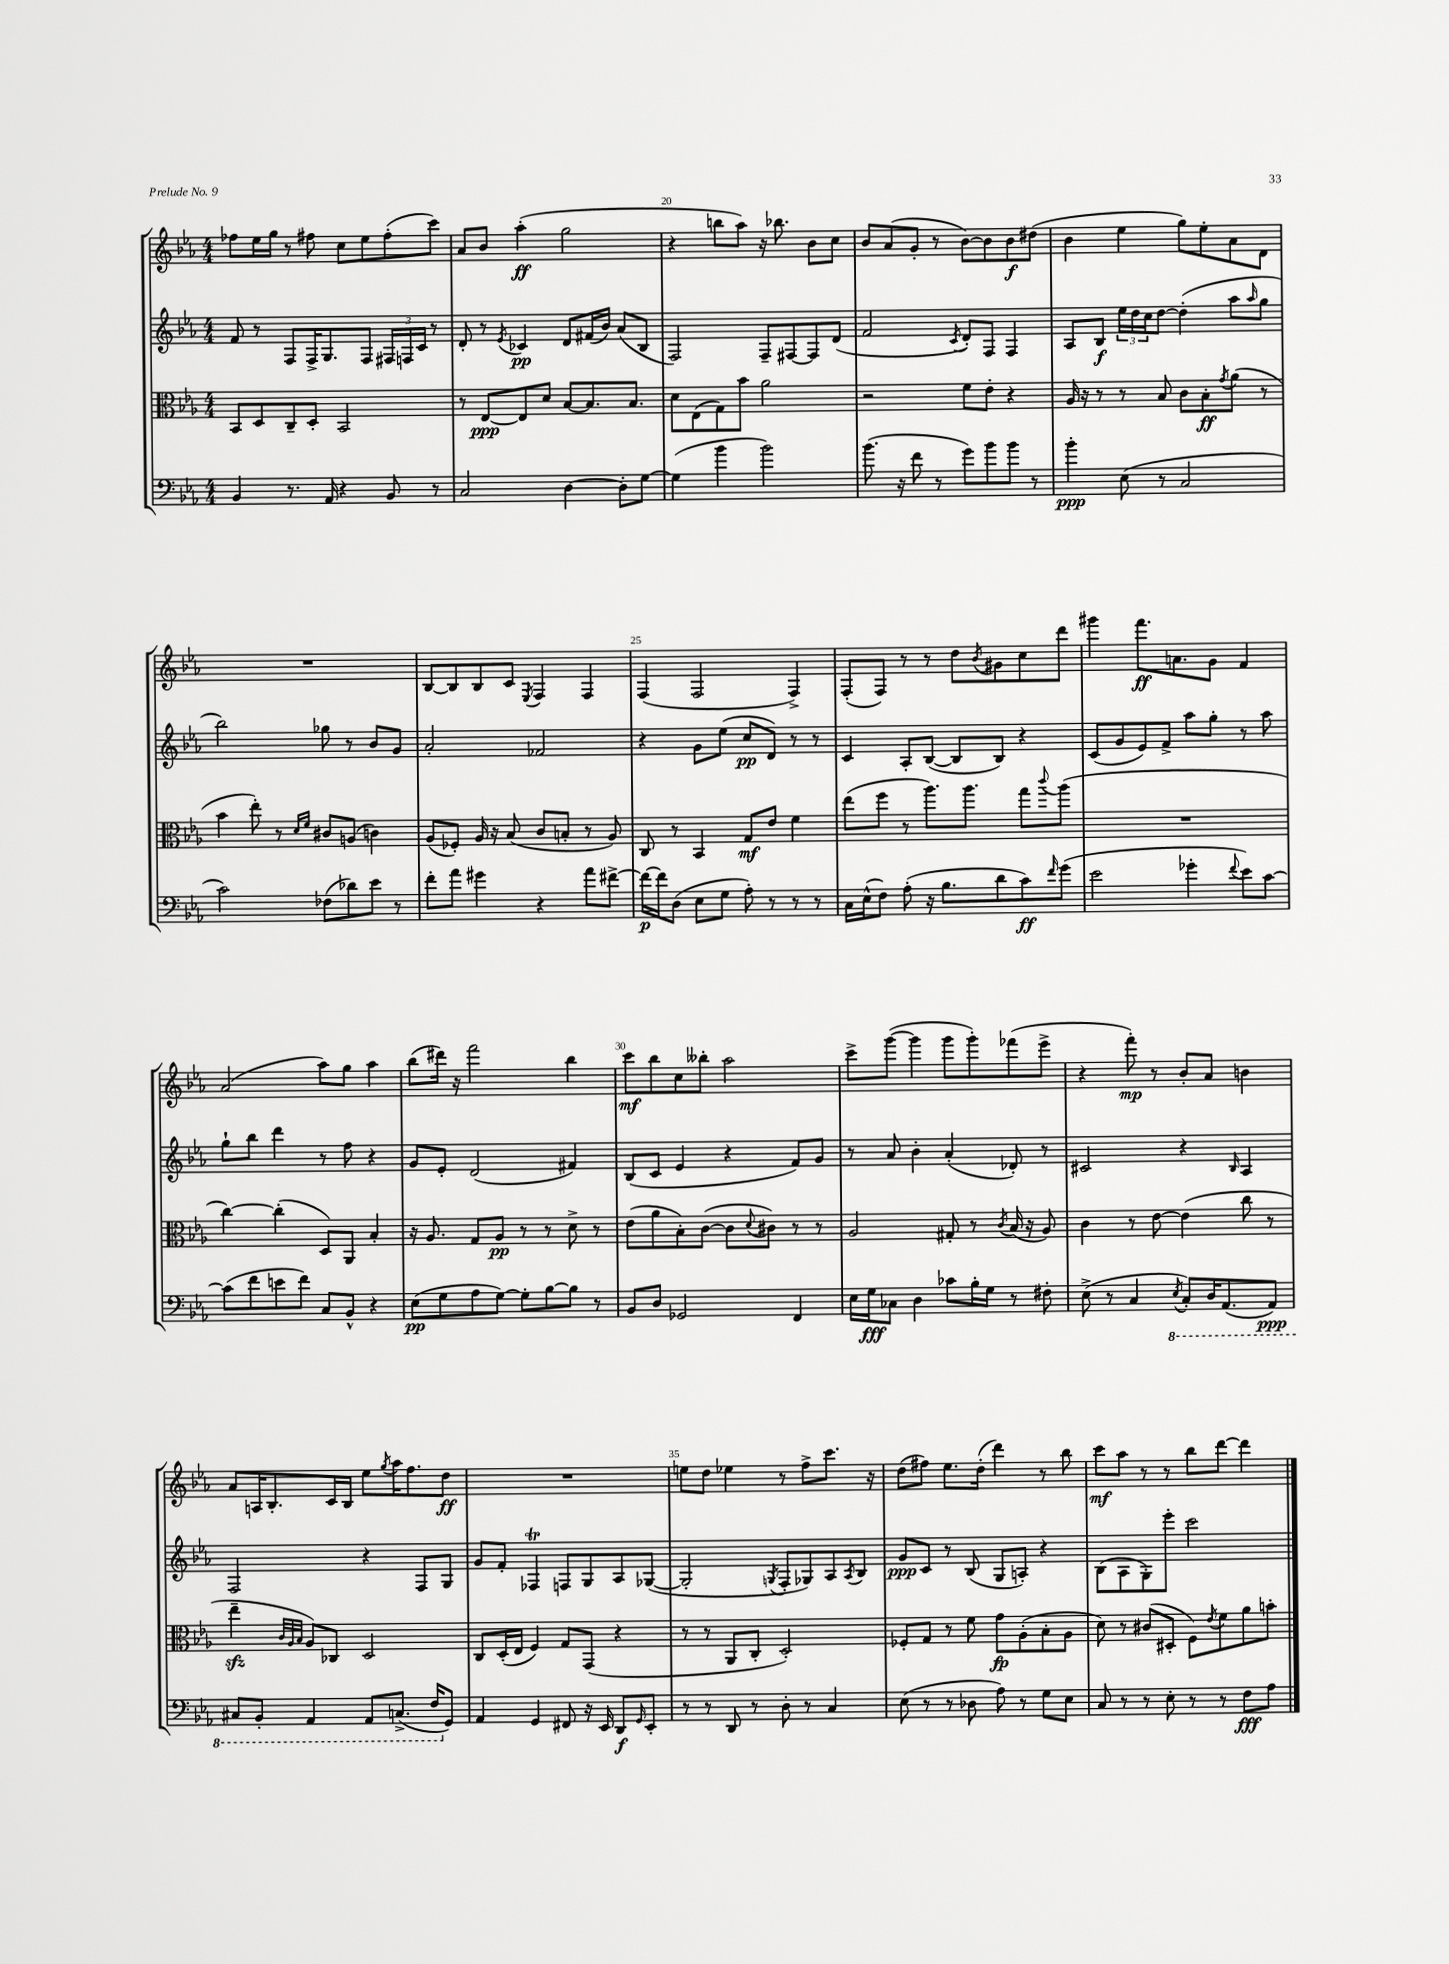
<<
\new StaffGroup <<
\new Staff = "s0" {
    \clef treble \key ees \major \numericTimeSignature \time 4/4
    fes''8 ees''16 g''16 r8 fis''8 c''8 ees''8 fis''8-.( c'''8) |
    aes'8 bes'8 aes''4-.\ff( g''2 |
    r4 b''8 aes''8) r16 bes''8. bes'8 c''8 |
    bes'8 aes'8( g'8-. r8 bes'8~) bes'8 bes'8\f dis''8( |
    bes'4 ees''4 g''8) ees''8-. aes'8 d'8 |
    R1 |
    bes8~ bes8 bes8 c'8 \acciaccatura { ees8 } f4 f4 |
    f4( f2 f4->) |
    f8-.( f8) r8 r8 d''8 \acciaccatura { bes'8 } gis'8 c''8 d'''8 |
    gis'''4 f'''8.\ff a'8. g'8 f'4 |
    aes'2( aes''8) g''8 aes''4 |
    bes''8( dis'''16) r16 f'''2 bes''4 |
    c'''8\mf bes''8 c''8 beses''8-. aes''2 |
    c'''8-> g'''8~( g'''4 g'''8 g'''8-.) fes'''8( ees'''8-> |
    r4 f'''8-.\mp) r8 bes'8-. aes'8 b'4 |
    aes'8 a16 bes8.-. c'16 bes16 ees''8 \acciaccatura { g''8 } aes''16 f''8. d''8\ff |
    R1 |
    e''8 d''8 ees''4 r8 f''8-> c'''8. r16 |
    d''8( fis''8) ees''8. d''16-.( d'''4) r8 bes''8 |
    c'''8\mf aes''8 r8 r8 bes''8 d'''8~ d'''4 \bar "|." |
}
\new Staff = "s1" {
    \clef treble \key ees \major \numericTimeSignature \time 4/4
    f'8 r8 f8 f16-> g8. f8 \tuplet 3/2 { fis16 f16 c'16 } r8 |
    d'8-. r8 \acciaccatura { ees'8 } ces'4\pp d'8 fis'16( bes'16) aes'8( bes8 |
    f2) f8-- fis8~ fis8 d'8( |
    f'2 \acciaccatura { c'8 } d'8-.) f8 f4 |
    aes8 bes8\f \tuplet 3/2 { ees''16 d''16 c''16 } d''8~ d''4-.( aes''8 \grace { aes''16 } g''8 |
    bes''2) ges''8 r8 bes'8 g'8 |
    aes'2-. fes'2 |
    r4 g'8 ees''8( c''8\pp d'8) r8 r8 |
    c'4 aes8-. bes8~( bes8 bes8) r4 |
    c'8( g'8 ees'8) f'8-> aes''8 g''8-. r8 aes''8 |
    g''8-! bes''8 d'''4 r8 f''8 r4 |
    g'8 ees'8-. d'2( fis'4) |
    bes8( c'8 ees'4 r4 f'8) g'8 |
    r8 aes'8 bes'4-. aes'4-.( des'8-.) r8 |
    cis'2 r4 \grace { bes16 } aes4 |
    f2 r4 f8 g8 |
    g'8 f'8-. fes4\trill f8 g8 aes8 ges8~( |
    ges2-. \acciaccatura { g8 } f8-. ges8) aes8 \acciaccatura { aes8 } bes8 |
    g'8\ppp c'8 r8 bes8( g8 a8-.) r4 |
    bes8( aes8 g8-.) ees'''8-. c'''2 \bar "|." |
}
\new Staff = "s2" {
    \clef alto \key ees \major \numericTimeSignature \time 4/4
    bes,8 d8 c8-- d8-. bes,2 |
    r8 ees8~\ppp ees8 d'8 bes8~ bes8. bes8. |
    d'8 ees8( g8) bes'8 aes'2 |
    r2 f'8 ees'8-. r4 |
    aes16 r16 r8 r8 bes8 c'8 bes8-.\ff \acciaccatura { g'8 } aes'8( r8 |
    bes'4 ees''8-.) r8 \grace { d'16 f'16 } cis'8 a8( c'4) |
    aes8( fes8-.) aes16 r16 bes8( c'8 b8-. r8 aes8) |
    c8 r8 bes,4 g8\mf ees'8 f'4 |
    ees''8( f''8 r8 aes''8.) aes''8. g''8 \appoggiatura { c'''8 } aes''8( |
    R1 |
    c''4~) c''4-.( d8) aes,8 bes4-. |
    r16 aes8. g8 aes8\pp r8 r8 d'8-> r8 |
    ees'8( aes'8 bes8-.) c'8~( c'8 \appoggiatura { d'8 } cis'8) r8 r8 |
    aes2 gis8-. r8 \acciaccatura { c'8 } bes16( r16 aes8) |
    c'4 r8 ees'8~ ees'4( c''8 r8 |
    ees''4--\sfz \grace { c'32 aes32 bes32 } aes8) ces8 d2 |
    c8 d16-.( ees16 f4) g8 g,8( r4 |
    r8 r8 aes,8 c8-. d2-.) |
    fes8-. g8 r8 f'8 g'8\fp aes8-.( bes8-. aes8 |
    d'8) r8 cis'8( dis8-. f8) \acciaccatura { ees'8 } f'8 aes'8 b'8-. \bar "|." |
}
\new Staff = "s3" {
    \clef bass \key ees \major \numericTimeSignature \time 4/4
    bes,4 r8. aes,16 r4 bes,8 r8 |
    c2 d4~ d8-. g8~ |
    g4( bes'4 bes'2) |
    bes'8.( r16 f'8 r8 g'8) bes'8 bes'8 r8 |
    bes'4-.\ppp ees8( r8 c2 |
    c'2) fes8( des'8) ees'8 r8 |
    f'8-. aes'8 gis'4 r4 aes'8 fis'8~-> |
    fis'16~\p fis'16 d8( ees8 g8 aes8-.) r8 r8 r8 |
    c16 ees16-^( f8) aes8-.( r16 bes8. d'8 c'8\ff) \grace { f'16 } g'8( |
    ees'2 ges'4-. \appoggiatura { f'8 } ees'8) c'8~ |
    c'8( f'8 e'8 f'8) c8 bes,8-^ r4 |
    ees8\pp( g8 aes8 g8~) g8-. bes8~ bes8 r8 |
    bes,8 d8 ges,2 f,4 |
    ees16 g16\fff ces8 d4 ces'8 bes16-. g16 r8 fis8-. |
    ees8->( r8 c4 \ottava #-1 \acciaccatura { ees,8 } c,8-.) d,16 aes,,8.( aes,,8\ppp) |
    cis,8 bes,,8-. aes,,4 aes,,8 c,8.->( f,16 \ottava #0 g,8) |
    aes,4 g,4 fis,8 r16 ees,16 d,8\f \grace { g,16 } ees,8-. |
    r8 r8 d,8 r8 d8-. r8 c4 |
    ees8( r8 r8 des8 aes8) r8 g8 ees8 |
    c8 r8 r8 ees8-. r8 r8 f8\fff aes8 \bar "|." |
}
>>
>>
\layout { \context { \Score currentBarNumber = #18 \override BarNumber.break-visibility = ##(#f #t #t) barNumberVisibility = #(every-nth-bar-number-visible 5) } }
